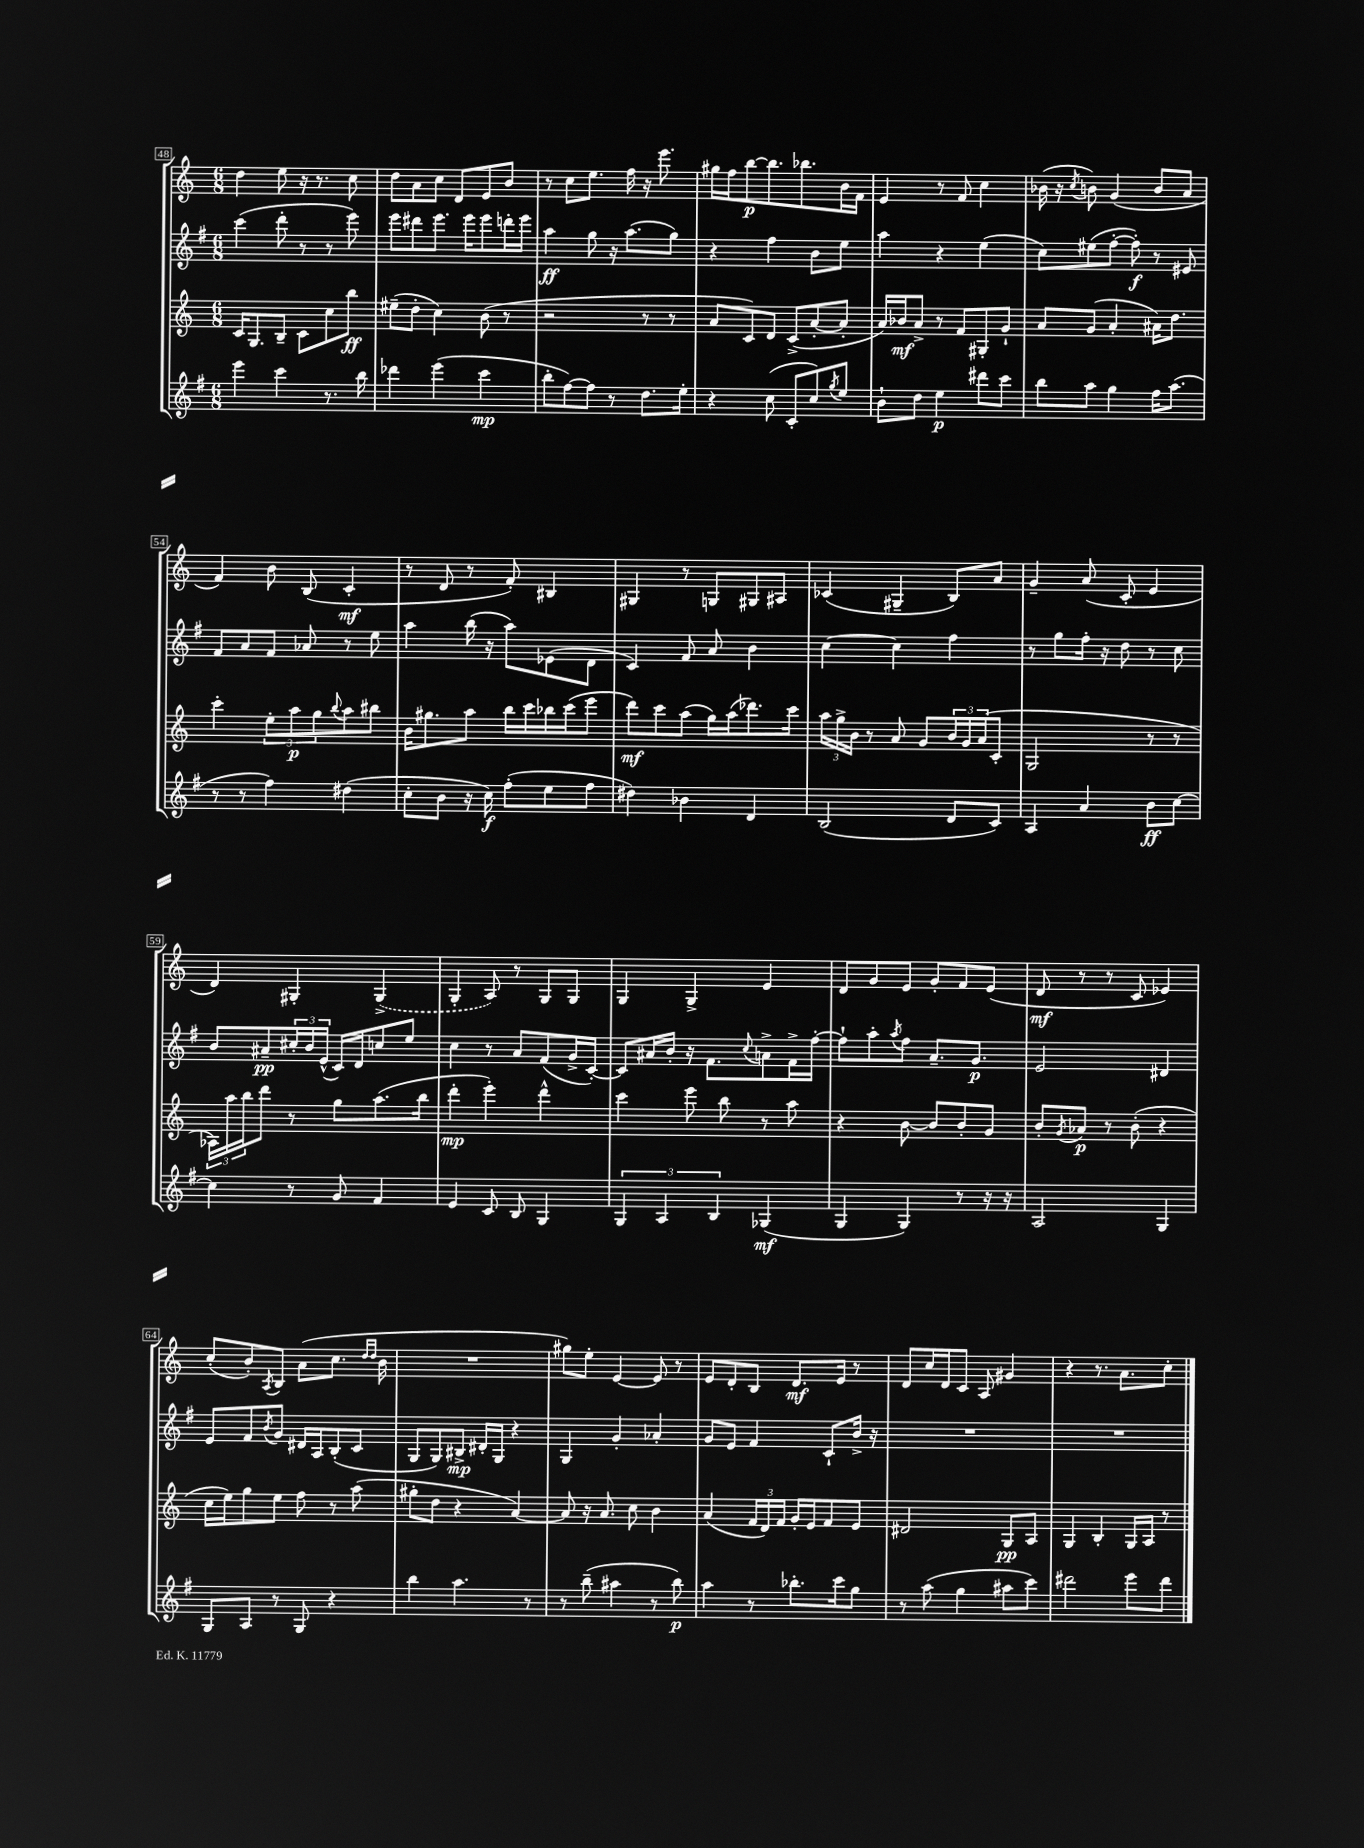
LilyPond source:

<<
\new StaffGroup <<
\new Staff = "s0" {
    \clef treble \key c \major \numericTimeSignature \time 6/8
    d''4 e''8 r16 r8. c''8 |
    d''8 a'8 c''8 d'8 e'8 b'8 |
    r8 c''8 e''8. f''16 r16 e'''8. |
    gis''16 f''16 b''8~\p b''8. bes''8. b'16 f'16 |
    e'4 r8 f'8 c''4 |
    bes'16( r16 \acciaccatura { c''8 } b'8) g'4( b'8 a'8 |
    f'4) b'8 b8( c'4-.\mf |
    r8 d'8 r8 f'8-.) bis4 |
    gis4 r8 g8 gis8 ais8 |
    ces'4( gis4-- b8) a'8 |
    g'4-- a'8( c'8-. e'4 |
    d'4) gis4-. \once \slurDashed gis4->( |
    g4-. a8) r8 g8 g8 |
    g4 g4-> e'4 |
    d'8 g'8 e'8 g'8-. f'8 e'8( |
    d'8\mf r8 r8 c'8 ees'4) |
    c''8-.( b'8-.) \acciaccatura { a8 } b8 a'8( c''8. \grace { d''16 d''16 } b'16 |
    R2. |
    gis''8) e''8-. e'4~ e'8 r8 |
    e'8 d'8-. b8 d'8.\mf e'16 r8 |
    d'8 c''16 d'16 c'8 a8 gis'4 |
    r4 r8. a'8. c''8-. \bar "|." |
}
\new Staff = "s1" {
    \clef treble \key g \major \numericTimeSignature \time 6/8
    c'''4( d'''8-. r8 r8 e'''8) |
    e'''8 dis'''8 e'''8. e'''16 e'''8 d'''16-. e'''16 |
    a''4\ff g''8 r16 a''8.( g''8) |
    r4 fis''4 b'8 e''8 |
    a''4 r4 e''4( |
    c''8) eis''8( fis''8~-. fis''8-.\f) r8 eis'8 |
    fis'8 a'8 fis'8 aes'8 r8 e''8 |
    a''4 b''16( r16 a''8) ees'8( d'8 |
    c'4) fis'8 a'8 b'4 |
    c''4~ c''4 fis''4 |
    r8 g''8 fis''16-. r16 d''8 r8 c''8 |
    b'8 ais'8--\pp \tuplet 3/2 { cis''16-. b'16 e'16-^( } c'16) d'16 c''8 e''8 |
    c''4 r8 a'8 fis'8( g'16-> c'16~-.) |
    c'8 ais'16 b'16-. r16 fis'8. \appoggiatura { c''8 } a'8-> fis'16-> fis''16~-. |
    fis''8-! a''8-. \acciaccatura { a''8 } fis''8 a'8.-- g'8.\p |
    e'2 dis'4 |
    e'8 fis'8 \acciaccatura { b'8 } g'8 dis'16 a16 b8-.( c'8 |
    g8 g8) bis8->\mp dis'16-. g16 r4 |
    g4 g'4-. aes'4-. |
    g'8 e'8 fis'4 c'8-! b'16-> r16 |
    R2. |
    R2. \bar "|." |
}
\new Staff = "s2" {
    \clef treble \key c \major \numericTimeSignature \time 6/8
    c'16 g8. b8-- c'8 c''8 b''8\ff |
    eis''8--( d''8-. c''4) b'8( r8 |
    r2 r8 r8 |
    a'8 c'8) d'8 c'8->( a'8~-. a'8-. |
    a'16) bes'16\mf a'8-> r8 f'8 gis8-. g'8-! |
    a'8 g'8( a'4-. ais'16) d''8. |
    c'''4-. \tuplet 3/2 { e''8-. a''8\p g''8 } \appoggiatura { b''8 } a''8 bis''8 |
    b'16 gis''8. a''8 b''16 c'''16 bes''16 c'''16( e'''8 |
    d'''8\mf) c'''8 a''8( g''16) a''16( des'''8.) c'''16 |
    \tuplet 3/2 { a''16 g''16-> b'16 } r8 a'8 g'8 \tuplet 3/2 { b'16 g'16 a'16( } c'8-. |
    g2 r8 r8 |
    \tuplet 3/2 { aes16) a''16 b''16 } d'''8 r8 g''8 a''8.( b''16 |
    d'''4-.\mp e'''4-.) d'''4-^ |
    c'''4 e'''8 b''8 r8 a''8 |
    r4 b'8~ b'8 b'8-. g'8 |
    b'8-. \acciaccatura { g'8 } aes'8\p r8 b'8-.( r4 |
    c''16 e''16) g''8 e''8 f''8 r8 a''8( |
    gis''8-. d''8 r4 a'4~) |
    a'8 r16 a'8. c''8 b'4 |
    a'4( \tuplet 3/2 { f'16 d'16) f'16 } g'16-. e'16 f'8 e'8 |
    dis'2 g8\pp a8 |
    g4 b4-. g16 a16 r8 \bar "|." |
}
\new Staff = "s3" {
    \clef treble \key g \major \numericTimeSignature \time 6/8
    e'''4 c'''4 r8. b''16 |
    des'''4 e'''4( c'''4\mp |
    b''8-. fis''8~) fis''8 r8 d''8. e''16-. |
    r4 c''8( c'8-. c''8) \acciaccatura { g''8 } e''8 |
    b'8-! d''8 e''4\p dis'''8 c'''8 |
    b''8 a''8 g''4 fis''16 a''8.( |
    r8 r8 fis''4) dis''4( |
    c''8-. b'8 r16 c''16\f) fis''8-.( e''8 fis''8 |
    dis''4) bes'4 d'4 |
    b2( d'8 c'8) |
    a4 a'4 b'8\ff c''8~ |
    c''4 r8 g'8 fis'4 |
    e'4 c'8 b8 g4 |
    \tuplet 3/2 { g4 a4 b4 } ges4\mf( |
    g4 g4) r8 r16 r16 |
    a2 g4 |
    g8 a8 r8 g8 r4 |
    b''4 a''4. r8 |
    r8 b''8--( ais''4 r8 b''8\p) |
    a''4 r8 bes''8.-. c'''16 g''8 |
    r8 a''8( g''4 ais''8 c'''8) |
    dis'''2 e'''8 dis'''8 \bar "|." |
}
>>
>>
\layout { \context { \Score currentBarNumber = #48 \override BarNumber.stencil = #(make-stencil-boxer 0.1 0.3 ly:text-interface::print) } }
